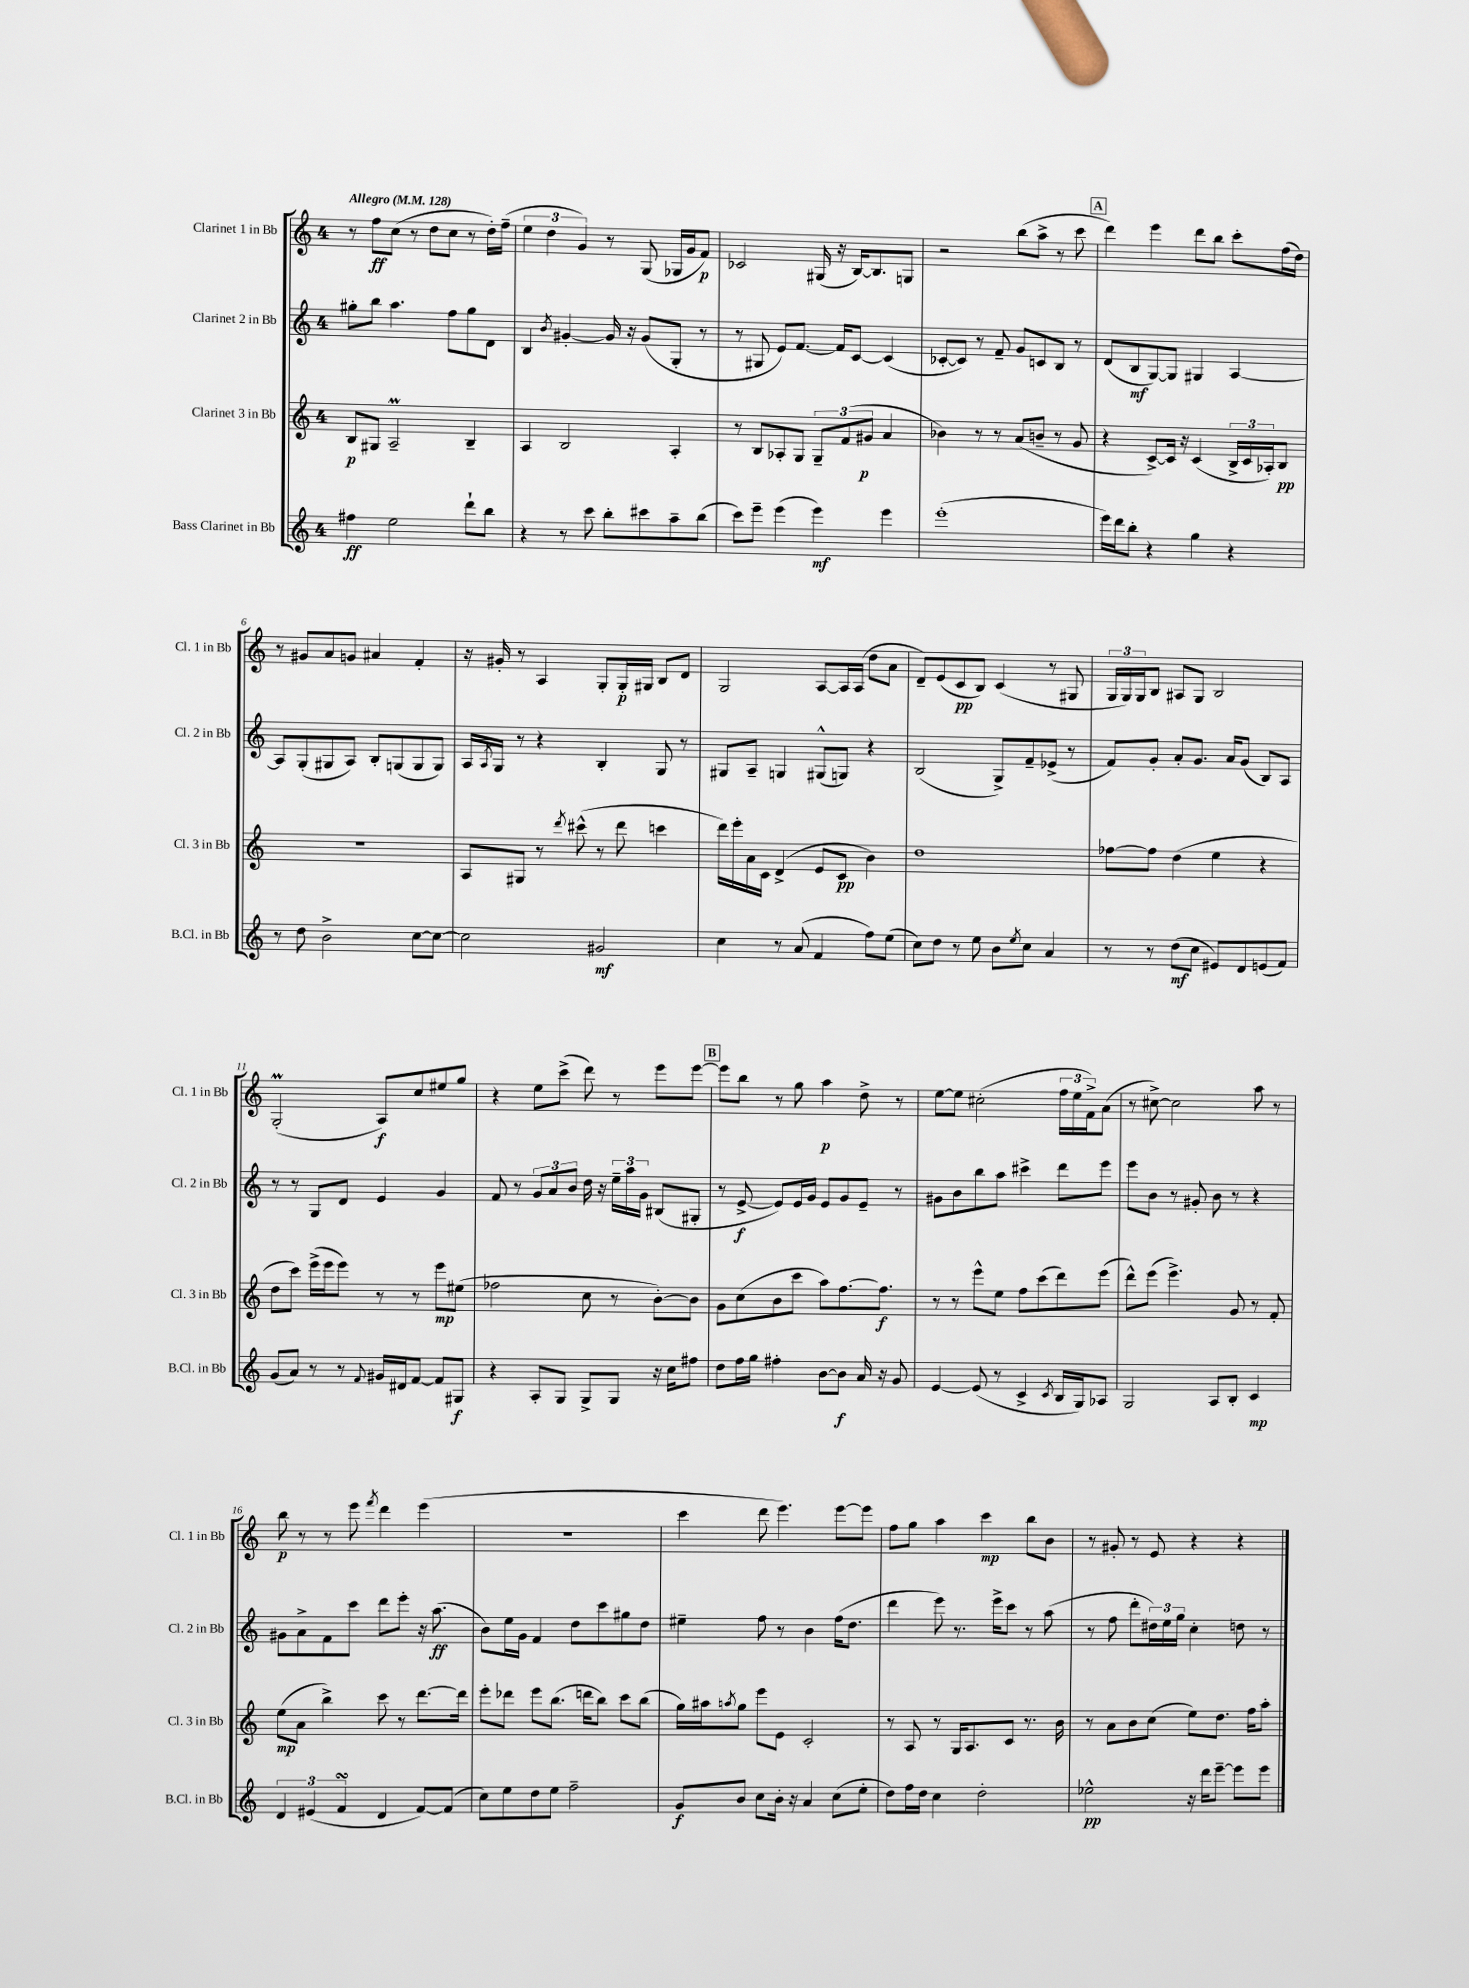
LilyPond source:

<<
\new StaffGroup <<
\new Staff = "s0" \with { instrumentName = "Clarinet 1 in Bb" shortInstrumentName = "Cl. 1 in Bb" } {
    \clef treble \key c \major \once \override Staff.TimeSignature.style = #'single-digit \time 4/4 \tempo "Allegro" 4 = 128
    r8 f''8\ff c''8( r8 d''8 c''8 r8 d''16-.) f''16--( |
    \tuplet 3/2 { e''4 d''4 g'4) } r8 g8( ges16 g'16 f'8\p) |
    ces'2 gis16( r16 b16~) b8. g8 |
    r2 b''8( a''8-> r8 c'''8 |
    \mark \markup { \box "A" } d'''4) e'''4 d'''8 b''8 c'''8-. f''16( d''16) |
    r8 gis'8 a'8 g'8 ais'4 f'4-. |
    r16 gis'16-. r8 a4 g8-. g16-.\p gis16 b8 d'8 |
    g2 a8~ a16 a16( d''8 a'8 |
    d'8--) e'8( c'8\pp b8) c'4( r8 gis8 |
    \tuplet 3/2 { g16 g16) g16 } b8 ais8 g8 b2 |
    g2-.\prall( a8\f) c''8 eis''8 g''8 |
    r4 e''8 c'''8->( d'''8) r8 e'''8 e'''8~ |
    \mark \markup { \box "B" } e'''8 b''8 r8 g''8 a''4\p d''8-> r8 |
    e''8~ e''8 cis''2-.( \tuplet 3/2 { f''16 e''16 f'16->) } a'8( |
    r8 cis''8~->) cis''2 a''8 r8 |
    b''8\p r8 r8 e'''8 \acciaccatura { f'''8 } d'''4 e'''4( |
    R1 |
    c'''4 d'''8 e'''4.) e'''8~ e'''8 |
    f''8 g''8 a''4 c'''4\mp b''8 b'8 |
    r8 gis'8-. r8 e'8 r4 r4 \bar "|." |
}
\new Staff = "s1" \with { instrumentName = "Clarinet 2 in Bb" shortInstrumentName = "Cl. 2 in Bb" } {
    \clef treble \key c \major \once \override Staff.TimeSignature.style = #'single-digit \time 4/4
    gis''8-. b''8 a''4. f''8 gis''8 d'8 |
    b4 \acciaccatura { b'8 } gis'4~-. gis'16 r16 gis'8( g8-. r8 |
    r8 gis8 e'8) f'8.~ f'16 c'8~ c'4( |
    ces'8~-. ces'8) r8 f'8-- g'8 c'8 b8 r8 |
    \mark \markup { \box "A" } d'8( b8\mf g8~) g8 gis4 a4~ |
    a8 g8-.( gis8 a8) b8-. g8( g8 g8) |
    a16 \acciaccatura { a8 } g16 r8 r4 b4-. g8 r8 |
    gis8 a8-- g4 gis8-^( g8) r4 |
    b2( g8->) f'8-- ees'8->( r8 |
    f'8) g'8-. a'8-. g'8. a'16 g'8( b8) a8 |
    r8 r8 g8 d'8 e'4 g'4 |
    f'8 r8 \tuplet 3/2 { g'8 a'8 b'8 } d''16 r16 \tuplet 3/2 { e''16-- a''16 g'16 } bis8( gis8-. |
    \mark \markup { \box "B" } r8 e'8~->\f e'8) e'16 g'16 e'8 g'8 e'8-- r8 |
    gis'8 b'8 b''8 a''8 cis'''4-> d'''8 e'''8 |
    e'''8 b'8 r8 gis'8-. b'8 r8 r4 |
    gis'8 a'8-> f'8 c'''8 d'''8 e'''8-. r16 a''8.\ff( |
    b'8) e''16 g'16 f'4 d''8 c'''8 gis''8 d''8 |
    eis''4-- f''8 r8 b'4 f''16( d''8. |
    d'''4 e'''8) r8. e'''16-> c'''8 r8 a''8( |
    r8 f''8 d'''8-. \tuplet 3/2 { dis''16) e''16 g''16 } c''4-. d''8 r8 \bar "|." |
}
\new Staff = "s2" \with { instrumentName = "Clarinet 3 in Bb" shortInstrumentName = "Cl. 3 in Bb" } {
    \clef treble \key c \major \once \override Staff.TimeSignature.style = #'single-digit \time 4/4
    b8\p gis8 a2--\prall b4-- |
    a4 b2 a4-. |
    r8 b8 aes8-. g8 \tuplet 3/2 { g8-- f'8( gis'8\p } a'4 |
    bes'4) r8 r8 a'8( b'8-- r8 g'8 |
    \mark \markup { \box "A" } r4 c'8~->) c'16 r16 c'4( \tuplet 3/2 { b16-> c'16 aes16-.) } b8\pp |
    R1 |
    a8 gis8 r8 \acciaccatura { d'''8 } cis'''8-^( r8 d'''8 c'''4 |
    d'''16) e'''16-. a'16 c'16 d'4->( e'8 c'8\pp b'4) |
    d''1 |
    fes''8~ fes''8 d''4( e''4 r4 |
    d''8 c'''8) e'''16->( e'''16 e'''8) r8 r8 e'''8\mp eis''8( |
    fes''2 c''8 r8 b'8~-.) b'8 |
    \mark \markup { \box "B" } g'8 c''8( b'8 c'''8 a''8) f''8.~ f''8.\f |
    r8 r8 e'''8-^ e''8 f''8 c'''8( d'''8) e'''8( |
    d'''8-^) e'''8( e'''4.->) g'8 r8 f'8-. |
    e''8\mp( a'8 b''4->) c'''8 r8 d'''8.~ d'''16 |
    e'''8-. des'''8 e'''8 b''8.( d'''16 b''8) c'''8 b''8( |
    g''16) ais''16 \acciaccatura { a''8 } g''8 e'''8 e'8 c'2-. |
    r8 a8 r8 g16 a8. c'8 r8. b'16 |
    r8 a'8 b'8 c''8( e''8) d''8. f''16 a''8-. \bar "|." |
}
\new Staff = "s3" \with { instrumentName = "Bass Clarinet in Bb" shortInstrumentName = "B.Cl. in Bb" } {
    \clef treble \key c \major \once \override Staff.TimeSignature.style = #'single-digit \time 4/4
    fis''4\ff e''2 d'''8-! b''8 |
    r4 r8 c'''8 b''8-. cis'''8 a''8-- b''8( |
    c'''8) e'''8-- e'''4( e'''4\mf) e'''4 |
    e'''1-.( |
    \mark \markup { \box "A" } e'''16) d'''16 b''8-. r4 g''4 r4 |
    r8 d''8 b'2-> c''8~ c''8~ |
    c''2 gis'2\mf |
    c''4 r8 a'8( f'4 f''8) e''8( |
    c''8) d''8 r8 e''8 b'8 \acciaccatura { e''8 } c''8 a'4 |
    r8 r8 d''8\mf( c''8 eis'8) d'8 e'8( f'8) |
    g'8( a'8) r8 r8 \appoggiatura { f'8 } gis'16 dis'16 f'8~ f'8 gis8\f |
    r4 a8-. g8 g8-> g8 r16 c''16 fis''8 |
    \mark \markup { \box "B" } d''8 f''16 g''16 fis''4-. b'8~ b'8\f a'16 r16 g'8 |
    e'4~ e'8( r8 c'4-> \acciaccatura { c'8 } b16 g16) aes8 |
    g2 a8 b8-. c'4\mp |
    \tuplet 3/2 { d'4 eis'4( f'4\turn } d'4 f'8~) f'8( |
    c''8) e''8 d''8 e''8 f''2-- |
    g'8\f b'8 c''8 b'16-. r16 a'4 c''8( e''8-. |
    d''8) f''16 d''16 c''4 d''2-. |
    ees''2-^\pp r16 d'''16 e'''8~-- e'''8 e'''8 \bar "|." |
}
>>
>>
